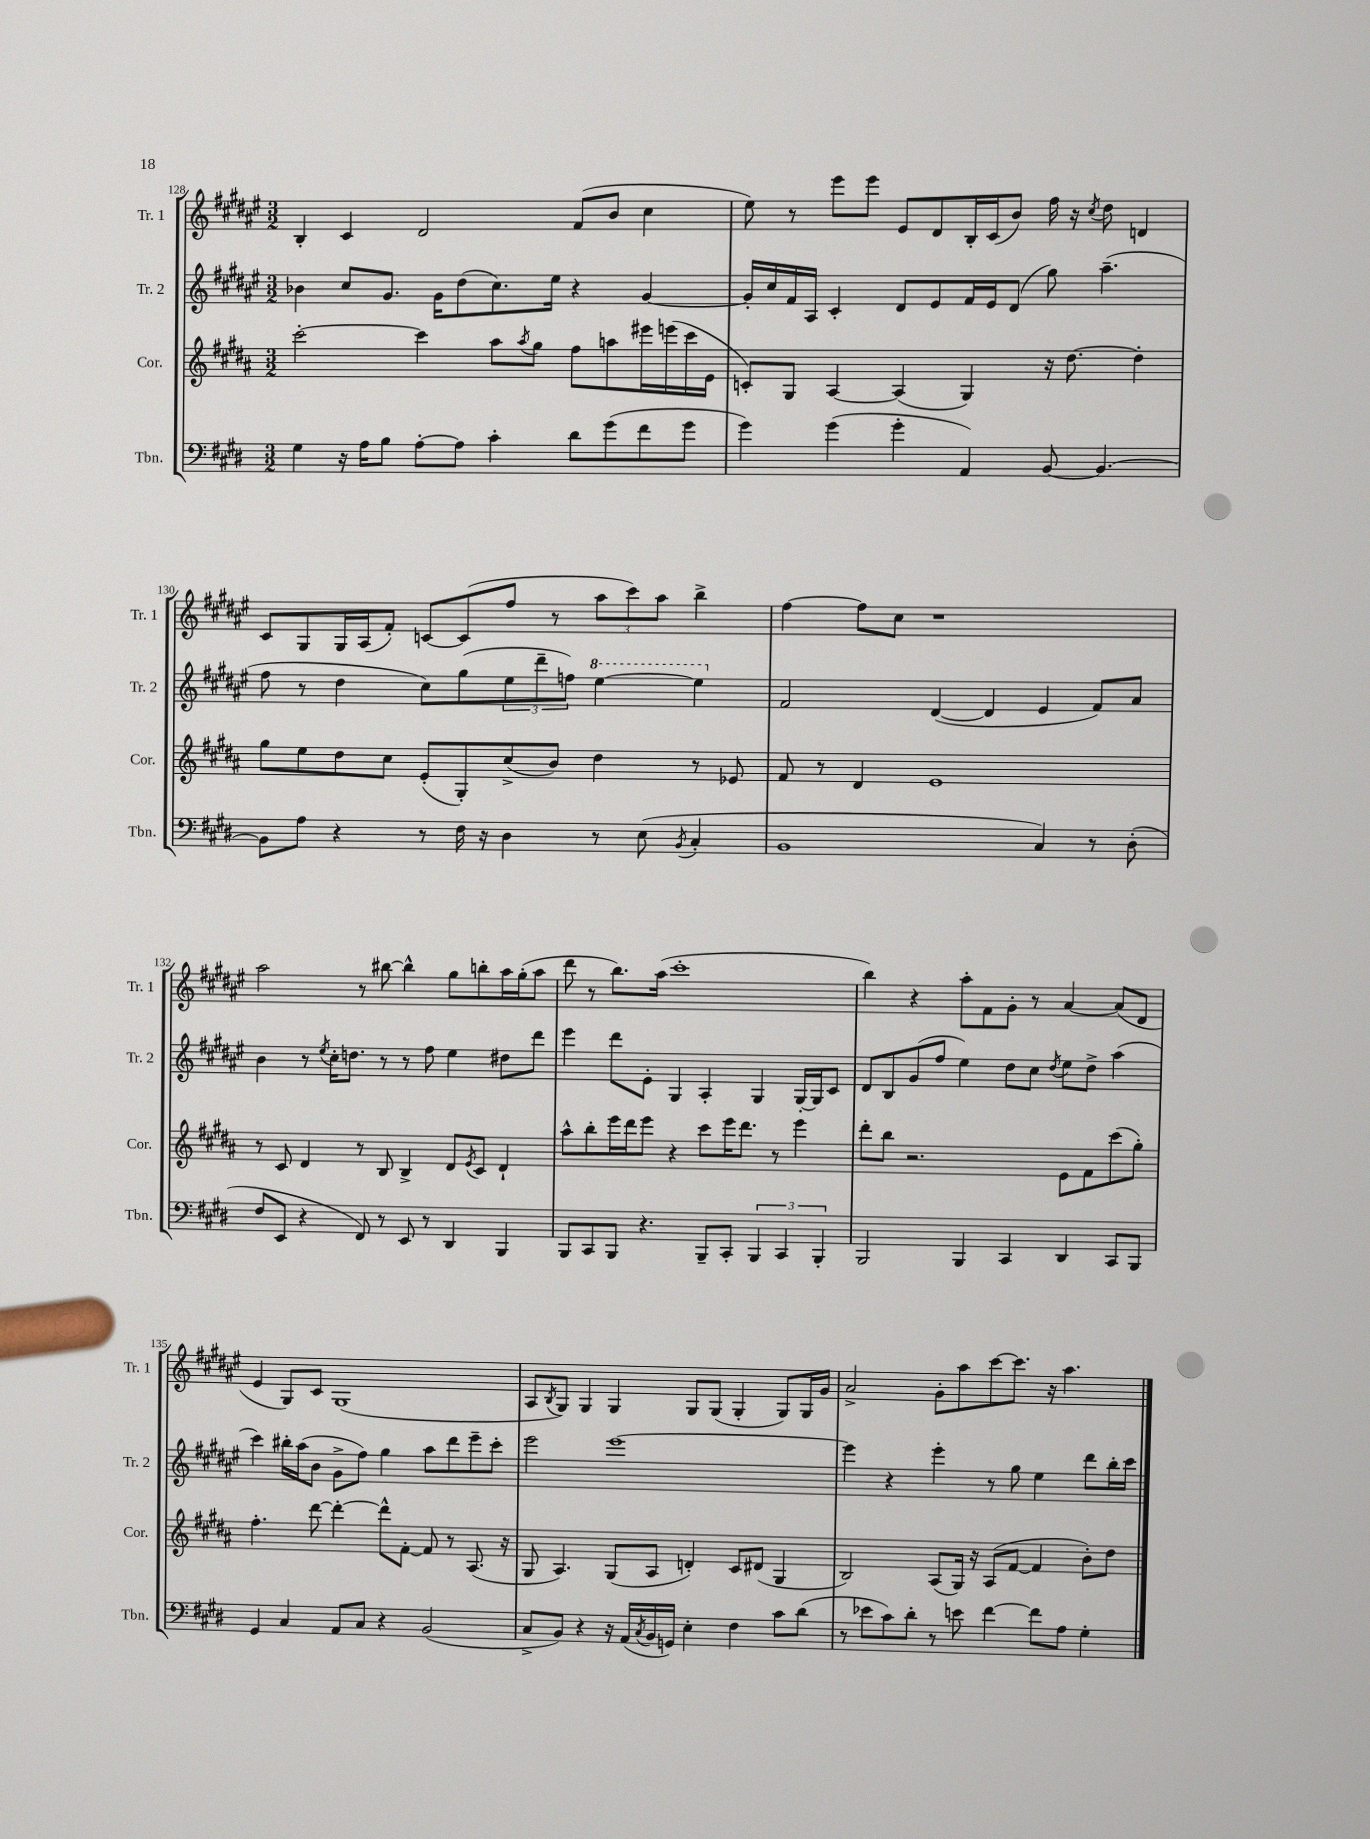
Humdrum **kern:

**kern	**kern	**kern	**kern
*part4	*part3	*part2	*part1
*staff4	*staff3	*staff2	*staff1
*I"Tbn.	*I"Cor.	*I"Tr. 2	*I"Tr. 1
*I'Tbn.	*I'Cor.	*I'Tr. 2	*I'Tr. 1
*clefF4	*clefG2	*clefG2	*clefG2
*k[f#c#g#d#]	*k[f#c#g#d#a#]	*k[f#c#g#d#a#e#]	*k[f#c#g#d#a#e#]
*M3/2	*M3/2	*M3/2	*M3/2
=128	=128	=128	=128
4G#\	[2ccc#'\	4b-X\	4B'/
16r	.	8cc#/L	4c#/
16A\KL	.	.	.
8B\J	.	8.g#/J	.
[8A'\L	4ccc#\]	.	2d#/
.	.	16g#\KL	.
8A\J]	.	(8dd#\	.
4c#'\	8aa#\L	8.cc#\)	.
.	8qaa#/	.	.
.	8gg#\J	.	.
.	.	16ee#\Jk	.
8d#\L	8ff#\L	4r	(8f#/L
(8g#\	8aan\	.	8b/J
8f#\	16eee#X\L	[4g#/	4cc#\
.	(16eeen\	.	.
8g#\J	16ccc#\	.	.
.	16e\JJ	.	.
=129	=129	=129	=129
4g#\)	8cn'/L)	16g#'/LL]	8ee#\)
.	.	16cc#/	.
.	8G#/J	16f#/	8r
.	.	16A#/JJ	.
(4g#\	[4A#/	4c#'/	8eee#\L
.	.	.	8eee#\J
4g#'\	(4A#/]	8d#/L	8e#/L
.	.	8e#/	8d#/
4AA/)	4G#/)	16f#/L	16B'/L
.	.	16e#/J	(16c#/J
.	.	(8d#/J	8b/J)
[8BB/	16r	8gg#\)	16ff#\
.	[8.dd#\	.	16r
.	.	.	8qcc#/
4.BB/_	.	(4.aa#~\	8dd#\
.	4dd#'\]	.	4dn/
!!LO:LB:g=z
=130	=130	=130	=130
8BB\L]	8gg#\L	8ff#\	8c#/L
8A\J	8ee\	8r	8G#/
4r	8dd#\	4dd#\	16G#/L
.	.	.	(16A#/J
.	8cc#\J	.	8f#'/J)
8r	(8e'/L	8cc#\L)	[8cn/L
16F#\	8G#'/)	(8gg#\	(8c/]
16r	.	.	.
4D#\	(8cc#^/	12ee#\	8ff#/J
.	.	12ddd#~\	.
.	8b/J)	.	8r
.	.	12ffn\J)	.
*	*	*8va	*
8r	4dd#\	[4eee#\	12aa#\L
.	.	.	12ccc#\)
(8E\	.	.	.
.	.	.	12aa#\J
8qBB/	.	.	.
4C#'/	8r	4eee#\]	4bb^\
.	8e-X/	.	.
=131	=131	=131	=131
*	*	*X8va	*
1BB	8f#/	2f#/	[4ff#\
.	8r	.	.
.	4d#/	.	8ff#\L]
.	.	.	8cc#\J
.	1e	([4d#/	1r
.	.	4d#/]	.
4C#/)	.	4e#/	.
8r	.	8f#/L)	.
(8D#'\	.	8a#/J	.
!!LO:LB:g=z
=132	=132	=132	=132
8F#/L	8r	4b\	2aa#\
8EE/J	8c#/	.	.
4r	4d#/	8r	.
.	.	8qee#/	.
.	.	16cc#'\KL	.
.	.	8.ddn\J	.
8FF#/)	8r	.	8r
8r	8B/	8r	[8bb#X\
8EE/	4B^/	8r	4bb#^^\]
8r	.	8ff#\	.
4DD#/	8d#/L	4ee#\	8gg#\L
.	8qe/	.	.
.	8c#/J	.	8bbn'\
4BBB/	4d#`/	8dd#X\L	16aa#\L
.	.	.	(16gg#'\J
.	.	8ddd#\J	8aa#\J
=133	=133	=133	=133
8BBB/L	8aa#^^\L	4eee#\	8ddd#\
8CC#/	8bb'\	.	8r
8BBB/J	16eee\L	8ddd#\L	8.bb\L)
.	16ddd#\J	.	.
4.r	8eee\J	8e#'\J	.
.	.	.	(16aa#\Jk
.	4r	4G#/	1ccc#'
8BBB~/L	8ccc#\L	4A#'/	.
8CC#'/J	16eee\K	.	.
.	8.ddd#\J	.	.
6BBB/	.	4G#/	.
.	8r	.	.
6CC#/	.	.	.
.	4eee\	[16G#'/LL	.
.	.	16G#/J]	.
6BBB'/	.	.	.
.	.	8c#/J	.
=134	=134	=134	=134
2BBB/	8ddd#'\L	8d#/L	4bb\)
.	8bb\J	8B/	.
.	2.r	(8g#/	4r
.	.	8ff#/J	.
4BBB/	.	4ee#\)	8aa#'\L
.	.	.	8f#\
4CC#/	.	8dd#\L	8g#'\J
.	.	8cc#\J	8r
.	.	8qdd#/	.
4DD#/	8e\L	8ee#\L	[4a#/
.	8f#\	8dd#^\J	.
8CC#/L	(8ccc#\	(4aa#\	(8a#/L]
8BBB/J	8gg#'\J)	.	8d#/J
!!LO:LB:g=z
=135	=135	=135	=135
4GG#/	4.ff#'\	4ccc#\)	4e#/
4C#/	.	16bb#X'\LL	8G#/L)
.	.	(16aa#\J	.
.	[8ddd#\	8b\J	8c#/J
8AA/L	4ddd#'\_	8g#^\L	(1G#
8C#/J	.	8ff#\J)	.
4r	8ddd#^^\L]	4gg#\	.
.	[8f#'\J	.	.
(2BB/	8f#/]	8aa#\L	.
.	8r	8ddd#\	.
.	(8.A#/	8eee#~\	.
.	.	8ccc#'\J	.
.	16r	.	.
=136	=136	=136	=136
8C#^/L	8G#/	2eee#\	8A#/L
.	.	.	8qB/
8BB/J)	4.A#/)	.	8G#/J)
4r	.	.	4G#/
16r	(8G#/L	[1eee#	4G#/
(16AA/LL	.	.	.
8qC#/	.	.	.
16BB/	8A#/J	.	.
16GGn/JJ)	.	.	.
4E'\	4dn'/)	.	8G#/L
.	.	.	(8G#/J
4F#\	8c#/L	.	4G#'/
.	(8d#X/J	.	.
8c#\L	4G#/	.	8G#/L)
(8d#\J	.	.	16G#/L
.	.	.	16g#/JJ
=137	=137	=137	=137
8r	2B/)	4eee#\]	2a#^/
8e-X\L	.	.	.
8c#\)	.	4r	.
8d#'\J	.	.	.
8r	(8A#/L	4eee#'\	8g#'\L
8en\	16G#/Jk)	.	8aa#\
.	16r	.	.
[4f#\	(8A#/L	8r	[8ccc#\
.	[8f#/J	8gg#\	8.ccc#\J]
8f#\L]	4f#/]	4ee#\	.
.	.	.	16r
8A\J	.	.	4.aa#\
4G#'\	8b'\L)	8ddd#\L	.
.	8dd#\J	16bb'\L	.
.	.	16ccc#\JJ	.
==	==	==	==
*-	*-	*-	*-
